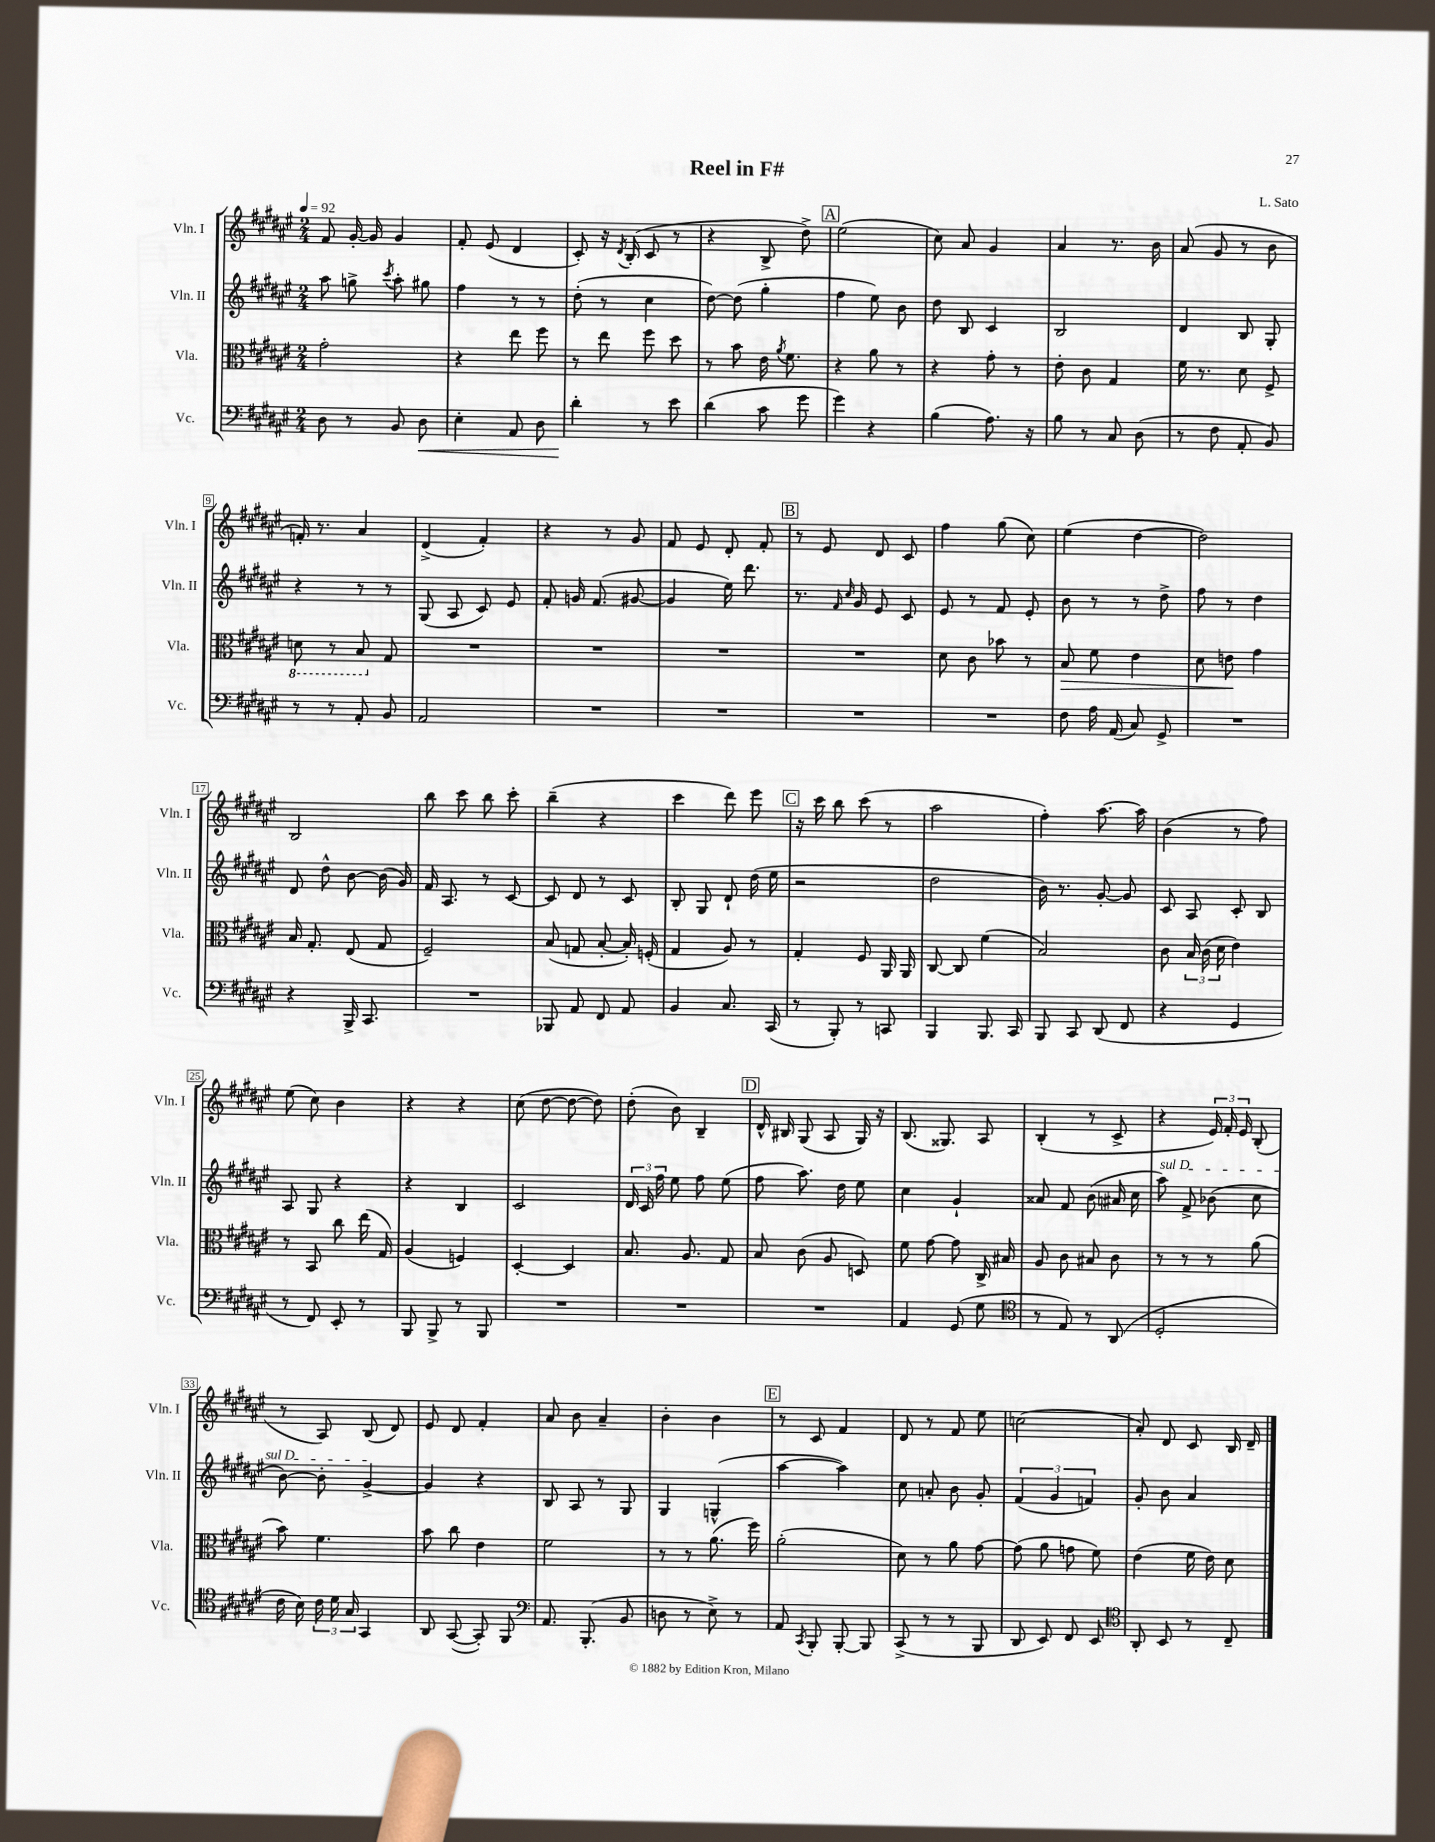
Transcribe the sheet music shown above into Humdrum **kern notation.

**kern	**dynam	**kern	**dynam	**kern	**kern
*part4	*part4	*part3	*part3	*part2	*part1
*staff4	*staff4	*staff3	*staff3	*staff2	*staff1
*I"Vc.	*	*I"Vla.	*	*I"Vln. II	*I"Vln. I
*I'Vc.	*	*I'Vla.	*	*I'Vln. II	*I'Vln. I
*clefF4	*	*clefC3	*	*clefG2	*clefG2
*k[f#c#g#d#a#e#]	*	*k[f#c#g#d#a#e#]	*	*k[f#c#g#d#a#e#]	*k[f#c#g#d#a#e#]
*M2/4	*	*M2/4	*	*M2/4	*M2/4
*MM92	*	*MM92	*	*MM92	*MM92
=1	=1	=1	=1	=1	=1
8D#\	.	2g#'\	.	8aa#\	8f#/
8r	.	.	.	8ggn^\	[16g#'/
.	.	.	.	.	16g#/]
.	.	.	.	8qccc#/	.
8BB/	.	.	.	8aa#'\	4g#/
!	!LO:HP:b	!	!	!	!
8D#\	<	.	.	8gg#X\	.
=2	=2	=2	=2	=2	=2
4E#'\	.	4r	.	4ff#\	8f#'/
.	.	.	.	.	(8e#/
8AA#/	.	8ee#\	.	8r	4d#/
8D#\	.	8ff#\	.	8r	.
=3	=3	=3	=3	=3	=3
4d#'\	.	8r	.	(8dd#'\	8c#'/)
.	.	8ee#\	.	8r	16r
.	.	.	.	.	8qd#/
.	.	.	.	.	(16B'/
8r	[	8ff#\	.	4cc#\	8c#/
8e#\	.	8dd#\	.	.	8r
=4	=4	=4	=4	=4	=4
(4d#\	.	8r	.	[8dd#\)	4r
.	.	8b\	.	(8dd#\]	.
8c#\	.	16e#\	.	4gg#'\	8B^/
.	.	8qa#/	.	.	.
.	.	8.f#\	.	.	.
8g#\	.	.	.	.	8dd#^\)
!!LO:REH:place=s1:t=A
=5	=5	=5	=5	=5	=5
4g#\)	.	4r	.	4ff#\	(2ee#\
4r	.	8a#\	.	8ee#\)	.
.	.	8r	.	8b\	.
=6	=6	=6	=6	=6	=6
(4B\	.	4r	.	8dd#\	8cc#\)
.	.	.	.	8B/	8a#/
8.A#\)	.	8g#'\	.	4c#/	4g#/
.	.	8r	.	.	.
16r	.	.	.	.	.
=7	=7	=7	=7	=7	=7
8B\	.	8e#'\	.	2B/	4a#/
8r	.	8c#\	.	.	.
8C#/	.	4G#/	.	.	8.r
(8D#\	.	.	.	.	.
.	.	.	.	.	16b\
=8	=8	=8	=8	=8	=8
8r	.	16f#\	.	4d#/	(8a#/
.	.	8.r	.	.	.
8F#\	.	.	.	.	8g#/
8AA#'/	.	8d#\	.	8B/	8r
8BB/)	.	8F#^/	.	8G#'/	8b\
!!LO:LB:g=z
=9	=9	=9	=9	=9	=9
*	*	*8ba	*	*	*
8r	.	8Dn\	.	4r	16fn'/)
.	.	.	.	.	8.r
8r	.	8r	.	.	.
8AA#'/	.	8BB/	.	8r	4a#/
*	*	*X8ba	*	*	*
8BB/	.	8G#/	.	8r	.
=10	=10	=10	=10	=10	=10
2AA#/	.	2r	.	(8G#/	(4d#^/
.	.	.	.	8A#/	.
.	.	.	.	8c#/)	4f#'/)
.	.	.	.	8e#/	.
=11	=11	=11	=11	=11	=11
2r	.	2r	.	8f#'/	4r
.	.	.	.	16gn/	.
.	.	.	.	(8.f#/	.
.	.	.	.	.	8r
.	.	.	.	[8g#X/	8g#/
=12	=12	=12	=12	=12	=12
2r	.	2r	.	4g#/]	8f#/
.	.	.	.	.	8e#/
.	.	.	.	16ee#\)	8d#'/
.	.	.	.	8.ddd#\	.
.	.	.	.	.	8f#'/
!!LO:REH:place=s1:t=B
=13	=13	=13	=13	=13	=13
2r	.	2r	.	8.r	8r
.	.	.	.	.	8e#/
.	.	.	.	16qqf#/	.
.	.	.	.	16qqcc#/	.
.	.	.	.	16g#/	.
.	.	.	.	8e#/	8d#/
.	.	.	.	8c#/	8c#/
=14	=14	=14	=14	=14	=14
2r	.	8d#\	.	8e#/	4ff#\
.	.	8c#\	.	8r	.
.	.	8b-X\	.	8f#/	(8gg#\
.	.	8r	.	8e#'/	8cc#\)
=15	=15	=15	=15	=15	=15
!	!	!	!LO:HP:b	!	!
8F#\	.	8B/	>	8b\	(4ee#\
16A#\	.	8f#\	.	8r	.
(16AA#/	.	.	.	.	.
8C#/)	.	4e#\	.	8r	[4dd#\
8GG#^/	.	.	.	8dd#^\	.
=16	=16	=16	=16	=16	=16
2r	.	8d#\	.	8ff#\	2dd#\])
.	.	8en\	.	8r	.
.	.	4g#\	]	4dd#\	.
!!LO:LB:g=z
=17	=17	=17	=17	=17	=17
4r	.	16B/	.	8d#/	2B/
.	.	8.G#'/	.	.	.
.	.	.	.	8dd#^^\	.
16BBB^/	.	(8E#/	.	[8b\	.
8.CC#/	.	.	.	.	.
.	.	8G#/	.	(16b\]	.
.	.	.	.	16g#/)	.
=18	=18	=18	=18	=18	=18
2r	.	2F#~/)	.	16f#/	8bb\
.	.	.	.	8.A#/	.
.	.	.	.	.	8ccc#\
.	.	.	.	8r	8bb\
.	.	.	.	[8c#/	8ccc#'\
=19	=19	=19	=19	=19	=19
8BBB-X/	.	(8B/	.	8c#/]	(4bb~\
8AA#/	.	8Gn/	.	8d#/	.
8FF#/	.	[8B'/	.	8r	4r
8AA#/	.	16B'/])	.	8c#/	.
.	.	(16Fn'/	.	.	.
=20	=20	=20	=20	=20	=20
4BB/	.	4G#/	.	8B'/	4ccc#\
.	.	.	.	8G#/	.
8.C#/	.	8A#/)	.	8d#`/	8ddd#\)
.	.	8r	.	(16dd#\	8eee#\
(16CC#/	.	.	.	16ee#\	.
!!LO:REH:place=s1:t=C
=21	=21	=21	=21	=21	=21
8r	.	4G#'/	.	2r	16r
.	.	.	.	.	16ccc#\
8BBB'/)	.	.	.	.	8bb\
8r	.	8F#/	.	.	(8ccc#\
8CCn/	.	16AA#/	.	.	8r
.	.	16AA#/	.	.	.
=22	=22	=22	=22	=22	=22
4BBB/	.	[8C#/	.	2dd#\	2aa#\
.	.	8C#/]	.	.	.
8.BBB/	.	(4f#\	.	.	.
16CC#/	.	.	.	.	.
=23	=23	=23	=23	=23	=23
8BBB/	.	2B/)	.	16b\)	4ff#'\)
.	.	.	.	8.r	.
8CC#/	.	.	.	.	.
(8DD#/	.	.	.	[8g#'/	[8.aa#\
8FF#/	.	.	.	8g#/]	.
.	.	.	.	.	16aa#\]
=24	=24	=24	=24	=24	=24
4r	.	8c#\	.	8c#/	(4b\
.	.	24B/	.	8A#/	.
.	.	(24c#\	.	.	.
.	.	24d#\	.	.	.
4GG#/	.	4e#\)	.	8c#'/	8r
.	.	.	.	8B/	8ff#\)
!!LO:LB:g=z
=25	=25	=25	=25	=25	=25
8r	.	8r	.	8A#/	(8ee#\
8FF#/)	.	8BB/	.	8G#/	8cc#\)
8EE#'/	.	8cc#\	.	4r	4b\
8r	.	(16ee#\	.	.	.
.	.	16G#/)	.	.	.
=26	=26	=26	=26	=26	=26
8BBB/	.	(4A#/	.	4r	4r
8BBB^/	.	.	.	.	.
8r	.	4Fn/)	.	4B/	4r
8BBB/	.	.	.	.	.
=27	=27	=27	=27	=27	=27
2r	.	[4D#'/	.	2c#/	(8cc#\
.	.	.	.	.	[8dd#\
.	.	4D#/]	.	.	8dd#\_
.	.	.	.	.	8dd#\])
=28	=28	=28	=28	=28	=28
2r	.	8.B/	.	24d#/	(8dd#'\
.	.	.	.	24c#/	.
.	.	.	.	24ff#\	.
.	.	.	.	8ee#\	8b\)
.	.	8.A#/	.	.	.
.	.	.	.	8ff#\	4B~/
.	.	8G#/	.	(8ee#\	.
!!LO:REH:place=s1:t=D
=29	=29	=29	=29	=29	=29
2r	.	8B/	.	8ff#\	16d#^^/
.	.	.	.	.	16B#X/
.	.	(8c#\	.	8.aa#\)	(8G#/
.	.	8A#/	.	.	8A#/
.	.	.	.	16dd#\	.
.	.	8Dn/)	.	8ee#\	16G#/)
.	.	.	.	.	16r
=30	=30	=30	=30	=30	=30
4AA#/	.	8f#\	.	4cc#\	(8.B/
.	.	[8g#\	.	.	.
.	.	.	.	.	8.G##X/)
(8GG#/	.	8g#\]	.	4g#`/	.
8G#\	.	16C#^/	.	.	8A#/
.	.	16B#X/	.	.	.
=31	=31	=31	=31	=31	=31
*clefC4	*	*	*	*	*
8r	.	8A#/	.	8a##X/	(4B'/
8E#/)	.	8c#\	.	8f#/	.
8r	.	8B#X/	.	(8b\	8r
(8AA#/	.	8c#\	.	16a#X/	8c#^/
.	.	.	.	16cc#\	.
=32	=32	=32	=32	=32	=32
!	!	!	!	!LO:TX:a:i:t=sul D	!
2D#'/	.	8r	.	8aa#\)	4r
.	.	8r	.	8f#^/	.
.	.	8r	.	(8b-X\	24e#/)
.	.	.	.	.	24f#'/
.	.	.	.	.	24e#/
.	.	(8a#\	.	8cc#\	(8B'/
!!LO:LB:g=z
=33	=33	=33	=33	=33	=33
16c#\	.	8b\)	.	[8b\)	8r
16B\)	.	.	.	.	.
24c#\	.	4.f#\	.	8b'\]	8A#/)
24d#\	.	.	.	.	.
24G#/	.	.	.	.	.
4GG#/	.	.	.	[4g#^/	(8B/
.	.	.	.	.	8d#/)
=34	=34	=34	=34	=34	=34
8AA#/	.	8b\	.	4g#/]	8e#/
([8GG#/	.	8cc#\	.	.	8d#/
8GG#'/])	.	4e#\	.	4r	4f#'/
8FF#/	.	.	.	.	.
=35	=35	=35	=35	=35	=35
*clefF4	*	*	*	*	*
8.AA#/	.	2f#\	.	8B/	8a#/
.	.	.	.	8A#/	8b\
(8.BBB'/	.	.	.	.	.
.	.	.	.	8r	4a#~/
8BB/	.	.	.	8G#/	.
=36	=36	=36	=36	=36	=36
8Dn\	.	8r	.	4G#/	4b'\
8r	.	8r	.	.	.
8E#^\)	.	(8.a#\	.	(4Gn^^/	4b\
8r	.	.	.	.	.
.	.	16ff#\)	.	.	.
!!LO:REH:place=s1:t=E
=37	=37	=37	=37	=37	=37
8AA#/	.	(2a#'\	.	[4aa#\	8r
8qCC#/	.	.	.	.	.
8BBB'/	.	.	.	.	8c#/
[8BBB'/	.	.	.	4aa#\])	4f#/
8BBB/]	.	.	.	.	.
=38	=38	=38	=38	=38	=38
(8CC#^/	.	8d#\)	.	8cc#\	8d#/
8r	.	8r	.	8an'/	8r
8r	.	8a#\	.	8b\	8f#/
8BBB/	.	[8g#\	.	8g#'/	8ee#\
=39	=39	=39	=39	=39	=39
8DD#/	.	(8g#\]	.	(6f#/	(2ccn\
8EE#/)	.	8a#\	.	.	.
.	.	.	.	6g#/	.
8FF#/	.	8gn\	.	.	.
.	.	.	.	6fn/)	.
8EE#/	.	8f#\)	.	.	.
=40	=40	=40	=40	=40	=40
*clefC4	*	*	*	*	*
8AA#'/	.	(4e#\	.	8g#'/	8a#'/)
8BB/	.	.	.	8b\	8d#/
8r	.	16f#\	.	4a#/	8c#/
.	.	16e#\)	.	.	.
8C#~/	.	8d#\	.	.	16B/
.	.	.	.	.	16d#~/
==	==	==	==	==	==
*-	*-	*-	*-	*-	*-
